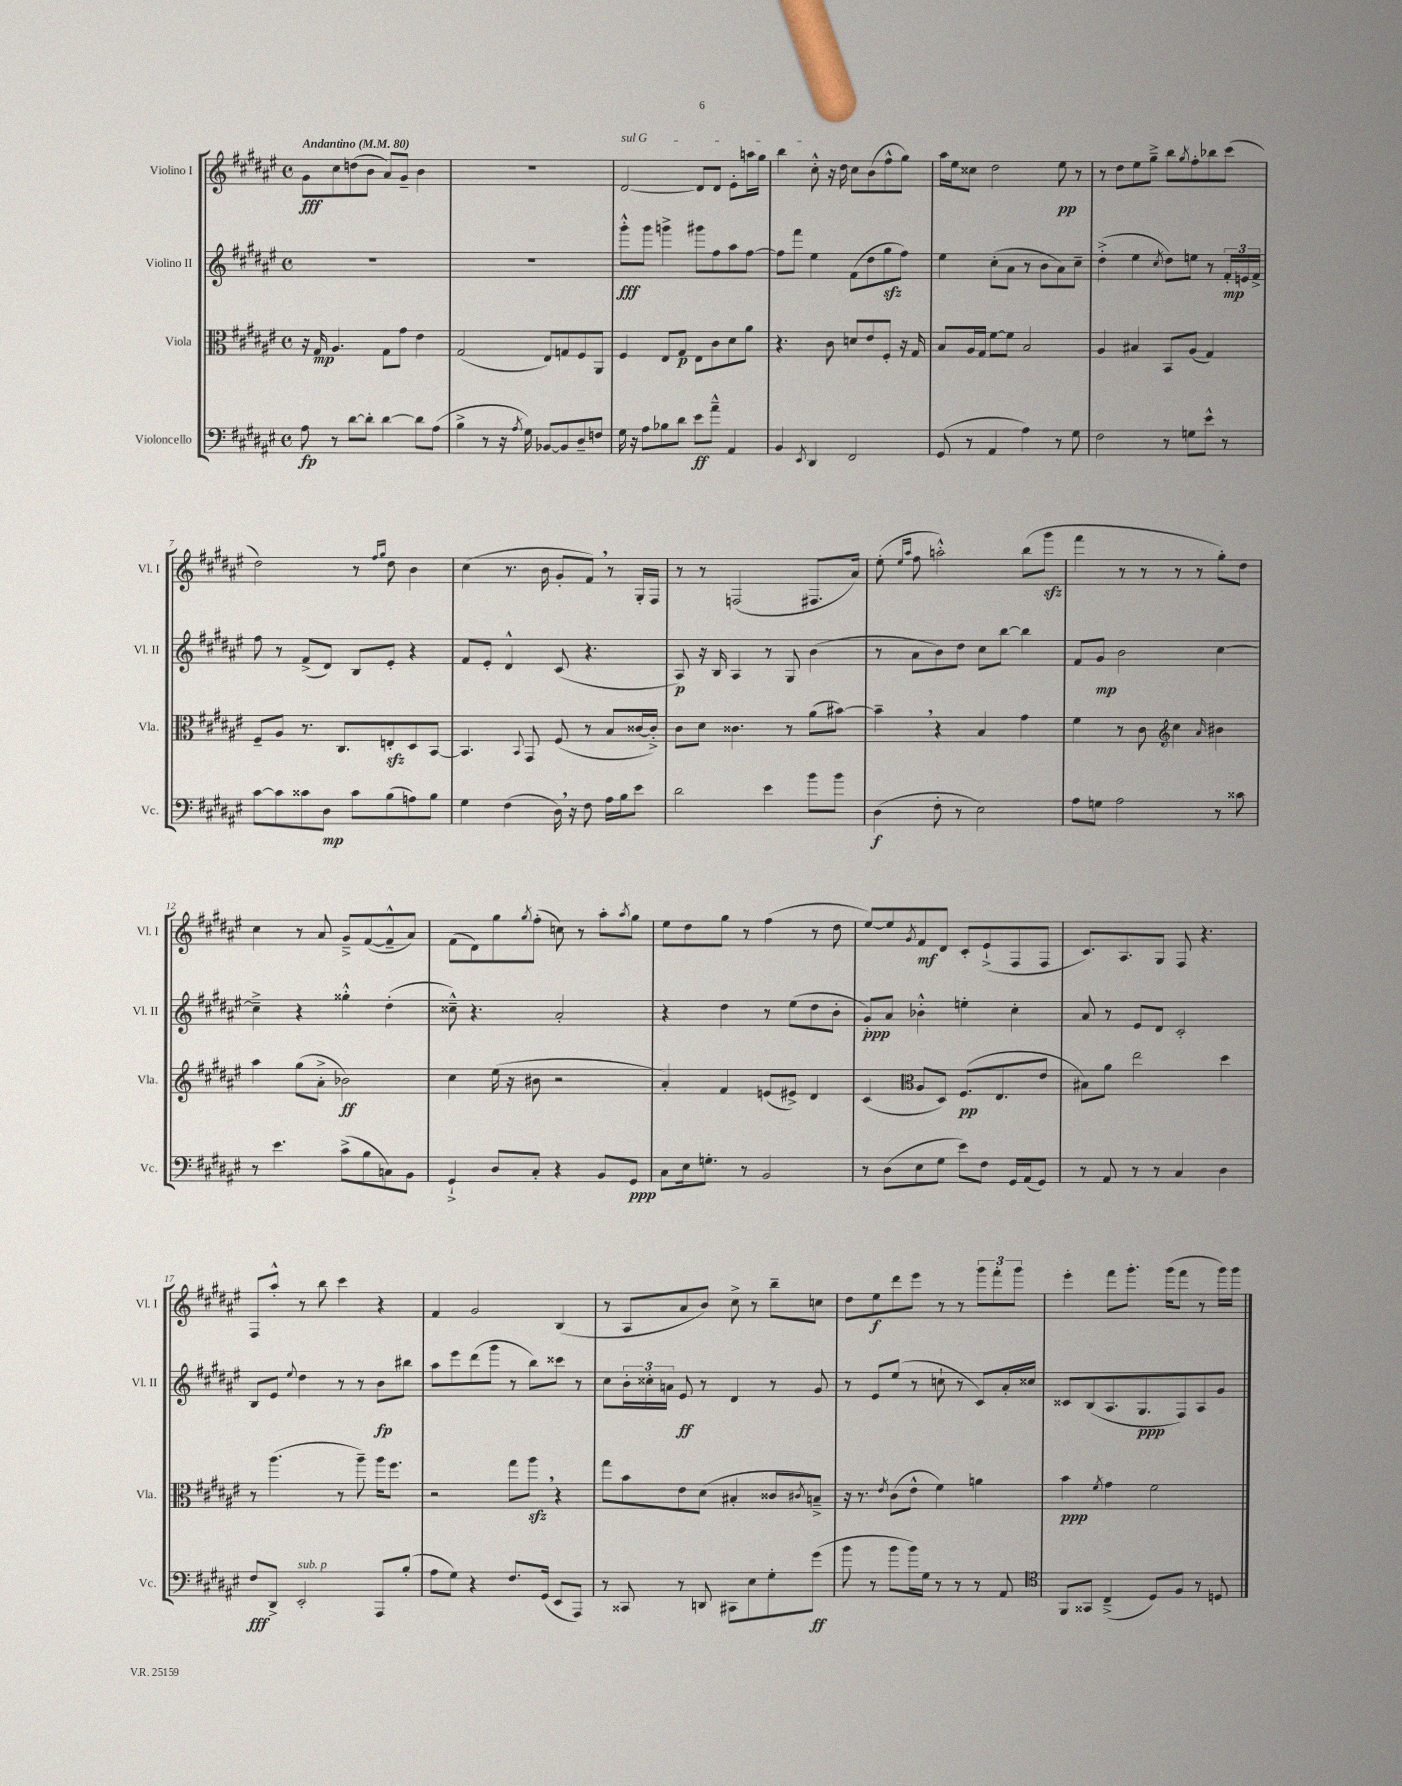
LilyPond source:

<<
\new StaffGroup <<
\new Staff = "s0" \with { instrumentName = "Violino I" shortInstrumentName = "Vl. I" } {
    \clef treble \key fis \major \defaultTimeSignature \time 4/4 \tempo "Andantino" 4 = 80
    gis'8\fff cis''8 d''8( b'8 ais'8) gis'8-- b'4 |
    R1 |
    \once \override TextSpanner.bound-details.left.text = \markup { \italic "sul G" } dis'2~\startTextSpan dis'8 dis'8 eis'8-. a''16 gis''16 |
    b''4 cis''8-.-^\stopTextSpan r16 dis''16 cis''8 b'8( fis''8-^ gis''8) |
    ais''16 eis''16 cisis''8 dis''2 eis''8\pp r8 |
    r8 dis''8 eis''8 gis''8---> b''8 \acciaccatura { gis''8 } fis''8-. bes''8 cis'''8( |
    dis''2) r8 \grace { fis''16 gis''16 } dis''8 b'4 |
    cis''4( r8. b'16 gis'8-. fis'8) \breathe r8 gis16-. fis16 |
    r8 r8 f2( fis8. ais'16) |
    eis''8-.( \grace { eis''16 ais''16 } fis''8 a''2-.-^) b''8( gis'''8\sfz |
    fis'''4 r8 r8 r8 r8 gis''8-.) dis''8 |
    cis''4 r8 ais'8 gis'8---> fis'8~( fis'8---^ ais'8) |
    fis'8( dis'8) gis''8 \acciaccatura { gis''8 } fis''8-.( c''8) r8 ais''8-. \acciaccatura { ais''8 } gis''8 |
    eis''8 dis''8 gis''8 r8 fis''4( r8 dis''8 |
    eis''8~) eis''8 \acciaccatura { gis'8 } fis'8\mf dis'8 cis'8-. eis'8-!->( fis8 fis8 |
    cis'8.) ais8. gis8 fis8 r4. |
    fis8 ais''8-.-^ r8 b''8 cis'''4 r4 |
    fis'4 gis'2 b4( |
    r8 ais8 ais'8 b'8) cis''8-> r8 b''8-- c''8 |
    dis''8 eis''8\f dis'''8 eis'''8 r8 r8 \tuplet 3/2 { gis'''8 fis'''8-. gis'''8 } |
    eis'''4-. fis'''8 gis'''8.-. gis'''16( fis'''8 r8 gis'''16) gis'''16 \bar "|." |
}
\new Staff = "s1" \with { instrumentName = "Violino II" shortInstrumentName = "Vl. II" } {
    \clef treble \key fis \major \defaultTimeSignature \time 4/4
    R1 |
    R1 |
    gis'''8-.-^\fff gis'''8 g'''4-> gis'''8 fis''8 ais''8 fis''8~ |
    fis''8 fis'''8 eis''4 fis'8( dis''8 gis''8\sfz fis''8) |
    eis''4 cis''8-.( ais'8 r8 b'8 ais'8) cis''8-- |
    dis''4-.->( eis''4 \acciaccatura { cis''8 } dis''8) e''8 r8 \tuplet 3/2 { fis'16-.\mp e'16 fis'16-> } |
    fis''8 r8 fis'8->( dis'8) b8 eis'8-. r4 |
    fis'8 eis'8-. dis'4-^ cis'8( r4. |
    ais8\p) r16 b16 ais4 r8 gis8 b'4( |
    r8 ais'8 b'8) dis''8 cis''8 b''8~ b''4 |
    fis'8 gis'8\mp b'2 cis''4~ |
    cis''4---> r4 gisis''4-.-^ dis''4-.( |
    cisis''8---^) r4. ais'2-. |
    r4 dis''4 r8 eis''8( dis''8 b'8-. |
    gis'8-.\ppp) ais'8 bes'4-.-^ e''4-. cis''4-. |
    ais'8 r8 eis'8 dis'8 cis'2-. |
    b8 eis'8 \appoggiatura { eis''8 } dis''4 r8 r8 b'8\fp bis''8 |
    ais''8 eis'''8 dis'''8( gis'''8 r8 b''8) cisis'''8 r8 |
    cis''8 \tuplet 3/2 { b'16-. cisis''16-. a'16 } eis'8\ff r8 dis'4 r8 gis'8 |
    r8 eis'8 eis''8( r8 c''8-! r8 cis'8) ais'16-. cisis''16 |
    cisis'8 b8( ais8. gis8.\ppp fis8) ais8 gis'8 \bar "|." |
}
\new Staff = "s2" \with { instrumentName = "Viola" shortInstrumentName = "Vla." } {
    \clef alto \key fis \major \defaultTimeSignature \time 4/4
    r16 gis16\mp ais4. gis8 gis'8 eis'4 |
    gis2( eis8) g8 fis8 ais,8 |
    fis4 eis8 gis8\p eis8 cis'8 dis'8 ais'8 |
    r4. cis'8 d'8 eis'8 fis8-. r16 gis16 |
    b8 ais16 gis16 fis'8~ fis'8 b2 |
    ais4 bis4 b,8 ais8( gis4) |
    fis8-- ais8 r8. cis8. e8-.\sfz dis8 b,8~ |
    b,4. \appoggiatura { b,8 } gis,8 fis8( r8 b8 cisis'16~ cisis'16-.->) |
    cis'8 dis'8 cisis'4. r8 ais'8( bis'8~) |
    bis'4-- \breathe r4 b4 gis'4 |
    fis'4 r8 cis'8 \clef treble cis''4 \grace { ais'16 } bis'4 |
    ais''4 gis''8( ais'8-.-> bes'2\ff) |
    cis''4 eis''16( r16 bis'8 r2 |
    ais'4-.) fis'4 e'8( eis'8->) dis'4 |
    cis'4( \clef alto ais8 dis8) fis8.\pp( eis8. eis'8 |
    bis8) ais'8 eis''2 dis''4 |
    r8 ais''4.( r8 ais''8--) ais''16 fis''8. |
    r2 gis''8 ais''8\sfz \breathe r4 |
    gis''8 b'8 eis'8 dis'8( bis4-. cisis'8 \acciaccatura { cis'8 } b8--->) |
    r16 r8. \acciaccatura { eis'8 } cis'8( eis'8-^ fis'4) a'4 |
    b'4\ppp \acciaccatura { fis'8 } gis'4 fis'2 \bar "|." |
}
\new Staff = "s3" \with { instrumentName = "Violoncello" shortInstrumentName = "Vc." } {
    \clef bass \key fis \major \defaultTimeSignature \time 4/4
    ais8\fp r8 dis'8~ dis'8-. dis'4~ dis'8 ais8( |
    b4-> r8 r16 \acciaccatura { ais8 } gis16) bes,8~ bes,8 dis8-- f8 |
    gis16 r16 ais8 bes8 dis'8 eis'8\ff ais'8---^ ais,4 |
    b,4 \acciaccatura { eis,8 } dis,4 fis,2 |
    gis,8( r8 ais,4 ais4) r8 gis8 |
    fis2 r8 g8 eis'8-^ r8 |
    cis'8~ cis'8 cisis'8 dis8\mp cisis'8 b8( a8) b8 |
    gis4 fis4( dis16) \breathe r16 fis8 ais16 b16 eis'8 |
    dis'2 eis'4 b'8 b'8 |
    dis4\f( fis8-. r8 eis2) |
    ais8 g8 ais2 r8 cisis'8 |
    r8 eis'4. cis'8->( b8 c8) b,8 |
    gis,4-!-> dis8 cis8-. r4 b,8 gis,8\ppp |
    cis8 eis16 g8.-. r8 b,2 |
    r8 dis8( eis8 gis8 eis'8) fis8 gis,16 ais,16( gis,8) |
    r8 ais,8 r8 r8 cis4 dis4 |
    fis8\fff dis,8-> eis,2-.^\markup { \italic "sub. p" } ais,,8 b8-.( |
    ais8 gis8) r4 fis8. gis,16( eis,8 ais,,8) |
    r8 cisis,8 r8 d,8 cis,8 eis8 gis8-. gis'8\ff( |
    b'8 r8 b'8 b'16) gis16 r8 r8 r8 ais,8 |
    \clef tenor fis,8 gisis,8 cis4--->( dis8) fis8 r8 d8 \bar "|." |
}
>>
>>
